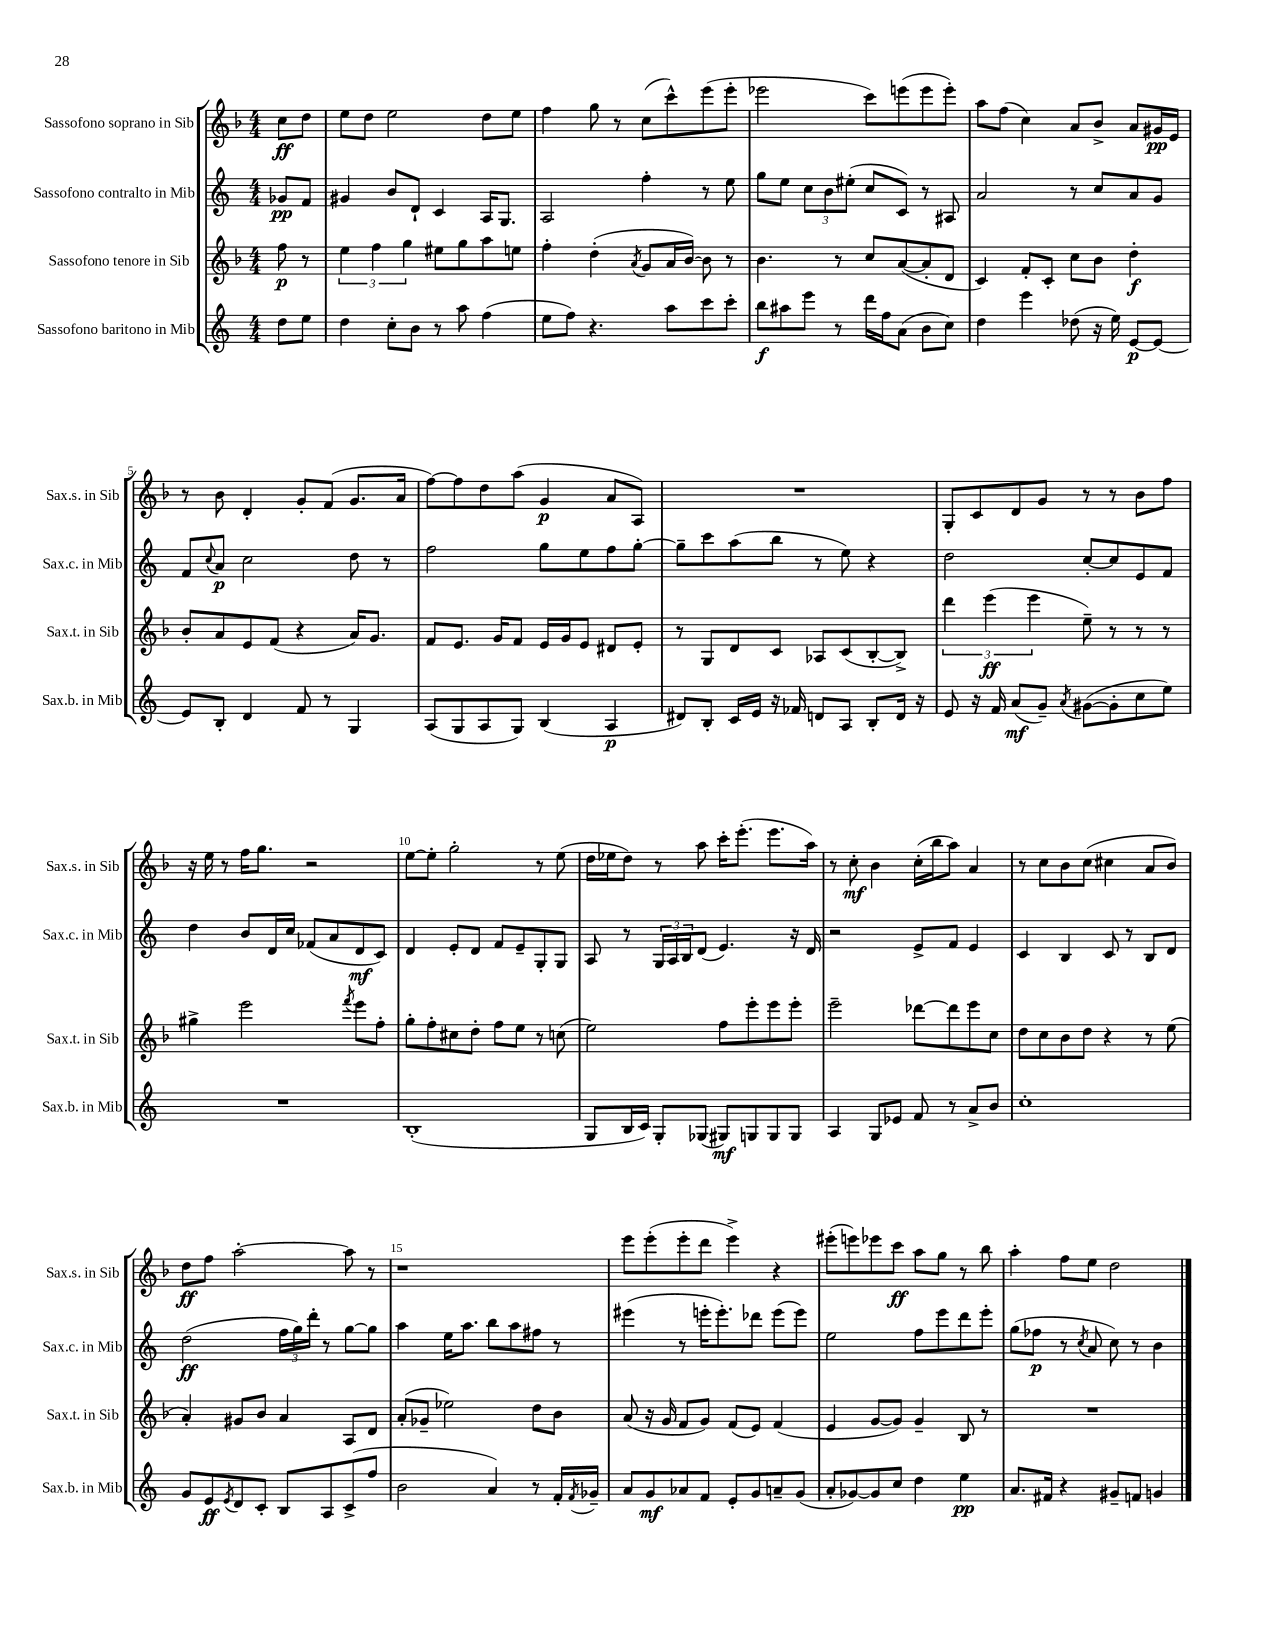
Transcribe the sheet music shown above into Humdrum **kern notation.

**kern	**dynam	**kern	**dynam	**kern	**dynam	**kern	**dynam
*part4	*part4	*part3	*part3	*part2	*part2	*part1	*part1
*staff4	*staff4	*staff3	*staff3	*staff2	*staff2	*staff1	*staff1
*I"Sassofono baritono in Mib	*	*I"Sassofono tenore in Sib	*	*I"Sassofono contralto in Mib	*	*I"Sassofono soprano in Sib	*
*I'Sax.b. in Mib	*	*I'Sax.t. in Sib	*	*I'Sax.c. in Mib	*	*I'Sax.s. in Sib	*
*clefG2	*	*clefG2	*	*clefG2	*	*clefG2	*
*k[]	*	*k[b-]	*	*k[]	*	*k[b-]	*
*M4/4	*	*M4/4	*	*M4/4	*	*M4/4	*
=	=	=	=	=	=	=	=
8dd\L	.	8ff\	p	8g-X/L	pp	8cc\L	ff
8ee\J	.	8r	.	8f/J	.	8dd\J	.
=1	=1	=1	=1	=1	=1	=1	=1
4dd\	.	6ee\	.	4g#X/	.	8ee\L	.
.	.	.	.	.	.	8dd\J	.
.	.	6ff\	.	.	.	.	.
8cc'\L	.	.	.	8b/L	.	2ee\	.
.	.	6gg\	.	.	.	.	.
8b\J	.	.	.	8d`/J	.	.	.
8r	.	8ee#X\L	.	4c/	.	.	.
8aa\	.	8gg\	.	.	.	.	.
(4ff\	.	8aa\	.	16A/KL	.	8dd\L	.
.	.	.	.	8.G/J	.	.	.
.	.	8een\J	.	.	.	8ee\J	.
=2	=2	=2	=2	=2	=2	=2	=2
8ee\L	.	4ff'\	.	2A/	.	4ff\	.
8ff\J)	.	.	.	.	.	.	.
4.r	.	(4dd'\	.	.	.	8gg\	.
.	.	.	.	.	.	8r	.
.	.	8qa/	.	.	.	.	.
.	.	8g/L	.	4ff'\	.	(8cc\L	.
8aa\L	.	16a/L	.	.	.	8ccc^^\)	.
.	.	[16b-/JJ)	.	.	.	.	.
8ccc\	.	8b-\]	.	8r	.	(8eee\	.
8ccc'\J	.	8r	.	8ee\	.	8eee'\J	.
=3	=3	=3	=3	=3	=3	=3	=3
8bb\L	f	4.b-\	.	8gg\L	.	2eee-X\	.
8aa#X\	.	.	.	8ee\J	.	.	.
8eee\J	.	.	.	12cc\L	.	.	.
.	.	.	.	12b\	.	.	.
8r	.	8r	.	.	.	.	.
.	.	.	.	(12ee#X'\J	.	.	.
16ddd\LL	.	8cc/L	.	8cc/L	.	8ccc\L)	.
16ff\J	.	.	.	.	.	.	.
(8a\J	.	([8a/	.	8c/J)	.	(8eeen\	.
8b\L	.	8a'/]	.	8r	.	8eee\	.
8cc\J)	.	8d/J	.	8A#X/	.	8eee'\J)	.
=4	=4	=4	=4	=4	=4	=4	=4
4dd\	.	4c/)	.	2a/	.	8aa\L	.
.	.	.	.	.	.	(8ff\J	.
4eee\	.	8f'/L	.	.	.	4cc\)	.
.	.	8c'/J	.	.	.	.	.
(8dd-X\	.	8cc\L	.	8r	.	8a/L	.
16r	.	8b-\J	.	8cc/L	.	8b-^/J	.
16ee\)	.	.	.	.	.	.	.
[8e/L	p	4dd'\	f	8a/	.	8a/L	.
8e/J_	.	.	.	8g/J	.	16g#X/L	pp
.	.	.	.	.	.	16e/JJ	.
!!LO:LB:g=z
=5	=5	=5	=5	=5	=5	=5	=5
8e/L]	.	8b-'/L	.	8f/L	.	8r	.
.	.	.	.	8qqcc/	.	.	.
8B'/J	.	8a/	.	8a/J	p	8b-\	.
4d/	.	8e/	.	2cc\	.	4d'/	.
.	.	(8f/J	.	.	.	.	.
8f/	.	4r	.	.	.	8g'/L	.
8r	.	.	.	.	.	(8f/J	.
4G/	.	16a/KL)	.	8dd\	.	8.g/L	.
.	.	8.g/J	.	.	.	.	.
.	.	.	.	8r	.	.	.
.	.	.	.	.	.	16a/Jk	.
=6	=6	=6	=6	=6	=6	=6	=6
(8A/L	.	8f/L	.	2ff\	.	[8ff\L)	.
8G/	.	8.e/J	.	.	.	8ff\]	.
8A/	.	.	.	.	.	8dd\	.
.	.	16g/KL	.	.	.	.	.
8G/J)	.	8f/J	.	.	.	(8aa\J	.
(4B/	.	16e/LL	.	8gg\L	.	4g/	p
.	.	16g/J	.	.	.	.	.
.	.	8e/J	.	8ee\	.	.	.
4A/	p	8d#X/L	.	8ff\	.	8a/L	.
.	.	8e'/J	.	[8gg'\J	.	8A/J)	.
=7	=7	=7	=7	=7	=7	=7	=7
8d#X/L)	.	8r	.	8gg~\L]	.	1r	.
8B'/J	.	8G/L	.	8ccc\	.	.	.
16c/LL	.	8d/	.	(8aa\	.	.	.
16e/JJ	.	.	.	.	.	.	.
16r	.	8c/J	.	8bb\J	.	.	.
16f-X/	.	.	.	.	.	.	.
8dn/L	.	8A-X/L	.	8r	.	.	.
8A/J	.	(8c/	.	8ee\)	.	.	.
8B'/L	.	[8B-'/	.	4r	.	.	.
16d/Jk	.	8B-^/J])	.	.	.	.	.
16r	.	.	.	.	.	.	.
=8	=8	=8	=8	=8	=8	=8	=8
8e/	.	6ddd\	.	2dd\	.	8G'/L	.
16r	.	.	.	.	.	8c/	.
.	.	(6eee\	ff	.	.	.	.
16f/	.	.	.	.	.	.	.
(8a/L	mf	.	.	.	.	8d/	.
.	.	6eee\	.	.	.	.	.
8g~/J)	.	.	.	.	.	8g/J	.
8qa/	.	.	.	.	.	.	.
([8g#X\L	.	8ee~\)	.	[8cc'/L	.	8r	.
8g#'\]	.	8r	.	8cc/]	.	8r	.
8cc\	.	8r	.	8e/	.	8b-\L	.
8ee\J)	.	8r	.	8f/J	.	8ff\J	.
!!LO:LB:g=z
=9	=9	=9	=9	=9	=9	=9	=9
1r	.	4gg#X^\	.	4dd\	.	16r	.
.	.	.	.	.	.	16ee\	.
.	.	.	.	.	.	8r	.
.	.	2eee\	.	8b/L	.	16ff\KL	.
.	.	.	.	.	.	8.gg\J	.
.	.	.	.	16d/L	.	.	.
.	.	.	.	16cc/JJ	.	.	.
.	.	.	.	(8f-X/L	.	2r	.
.	.	.	.	8a/	.	.	.
.	.	8qfff/	.	.	.	.	.
.	.	8eee\L	.	8d/	mf	.	.
.	.	8ff'\J	.	8c/J)	.	.	.
=10	=10	=10	=10	=10	=10	=10	=10
(1B'	.	8gg'\L	.	4d/	.	[8ee\L	.
.	.	8ff'\	.	.	.	8ee'\J]	.
.	.	8cc#X\	.	8e'/L	.	2gg'\	.
.	.	8dd'\J	.	8d/J	.	.	.
.	.	8ff\L	.	8f/L	.	.	.
.	.	8ee\J	.	8e~/	.	.	.
.	.	8r	.	8G'/	.	8r	.
.	.	(8ccn\	.	8G/J	.	(8ee\	.
=11	=11	=11	=11	=11	=11	=11	=11
8G/L	.	2ee\)	.	8A/	.	16dd\LL	.
.	.	.	.	.	.	16ee-X\J	.
16B/L	.	.	.	8r	.	8dd\J)	.
16c/JJ)	.	.	.	.	.	.	.
8G'/L	.	.	.	24G/LL	.	8r	.
.	.	.	.	24A/	.	.	.
.	.	.	.	24B/J	.	.	.
(8G-X/J	.	.	.	(8d/J	.	8aa\	.
8G#X/L)	mf	8ff\L	.	4.e/)	.	16ccc'\KL	.
.	.	.	.	.	.	(8.eee'\J	.
8Gn/	.	8eee'\	.	.	.	.	.
8G/	.	8eee\	.	.	.	8.eee\L	.
8G/J	.	8eee'\J	.	16r	.	.	.
.	.	.	.	16d/	.	16aa\Jk)	.
=12	=12	=12	=12	=12	=12	=12	=12
4A/	.	2eee~\	.	2r	.	8r	.
.	.	.	.	.	.	8cc'\	mf
8G/L	.	.	.	.	.	4b-\	.
8e-X/J	.	.	.	.	.	.	.
8f/	.	[8ddd-X\L	.	8e^/L	.	(16cc'\LL	.
.	.	.	.	.	.	16bb-\J	.
8r	.	8ddd-\]	.	8f/J	.	8aa\J)	.
8a^/L	.	8eee\	.	4e/	.	4a/	.
8b/J	.	8cc\J	.	.	.	.	.
=13	=13	=13	=13	=13	=13	=13	=13
1cc'	.	8dd\L	.	4c/	.	8r	.
.	.	8cc\	.	.	.	8cc\L	.
.	.	8b-\	.	4B/	.	8b-\	.
.	.	8dd\J	.	.	.	(8cc\J	.
.	.	4r	.	8c/	.	4cc#X\	.
.	.	.	.	8r	.	.	.
.	.	8r	.	8B/L	.	8a/L	.
.	.	(8ee\	.	8d/J	.	8b-/J)	.
!!LO:LB:g=z
=14	=14	=14	=14	=14	=14	=14	=14
8g/L	.	4a'/)	.	(2dd\	ff	8dd\L	ff
8e/	ff	.	.	.	.	8ff\J	.
8qe/	.	.	.	.	.	.	.
8d/	.	8g#X/L	.	.	.	[2aa'\	.
8c'/J	.	8b-/J	.	.	.	.	.
8B/L	.	4a/	.	24ff\LL	.	.	.
.	.	.	.	24gg\)	.	.	.
.	.	.	.	24ddd'\JJ	.	.	.
8A/	.	.	.	8r	.	.	.
(8c^/	.	8A/L	.	[8gg\L	.	8aa\]	.
8ff/J	.	8d/J	.	8gg\J]	.	8r	.
=15	=15	=15	=15	=15	=15	=15	=15
2b\	.	(8a'/L	.	4aa\	.	1r	.
.	.	8g-X~/J	.	.	.	.	.
.	.	2ee-X\)	.	16ee\KL	.	.	.
.	.	.	.	8.aa\J	.	.	.
4a/)	.	.	.	8bb\L	.	.	.
.	.	.	.	8aa\	.	.	.
8r	.	8dd\L	.	8ff#X\J	.	.	.
16f'/LL	.	8b-\J	.	8r	.	.	.
8qf/	.	.	.	.	.	.	.
16g-X~/JJ	.	.	.	.	.	.	.
=16	=16	=16	=16	=16	=16	=16	=16
8a/L	.	(8a/	.	(4eee#X\	.	8eee\L	.
8g/	mf	16r	.	.	.	(8eee'\	.
.	.	16g/	.	.	.	.	.
8a-X/	.	8f/L	.	8r	.	8eee'\	.
8f/J	.	8g/J)	.	16eeen'\KL	.	8ddd\J	.
.	.	.	.	8.eee'\)	.	.	.
8e'/L	.	(8f/L	.	.	.	4eee^\)	.
8g/	.	8e/J)	.	8ddd-X\J	.	.	.
8an~/	.	(4f/	.	(8eee\L	.	4r	.
(8g/J	.	.	.	8eee\J)	.	.	.
=17	=17	=17	=17	=17	=17	=17	=17
8a'/L	.	4e/	.	2ee\	.	(8eee#X'\L	.
[8g-X/)	.	.	.	.	.	8eeen\)	.
8g-/]	.	[8g/L	.	.	.	8eee-X\	.
8cc/J	.	8g/J])	.	.	.	8ccc\J	ff
4dd\	.	4g~/	.	8ff\L	.	8aa\L	.
.	.	.	.	8eee\	.	8gg\J	.
4ee\	pp	8B-/	.	8ddd\	.	8r	.
.	.	8r	.	8eee'\J	.	8bb-\	.
=18	=18	=18	=18	=18	=18	=18	=18
8.a/L	.	1r	.	(8gg\L	.	4aa'\	.
.	.	.	.	8ff-X\J	p	.	.
16f#X/Jk	.	.	.	.	.	.	.
4r	.	.	.	8r	.	8ff\L	.
.	.	.	.	8qcc/	.	.	.
.	.	.	.	8a/	.	8ee\J	.
8g#X~/L	.	.	.	8cc\)	.	2dd\	.
8fn/J	.	.	.	8r	.	.	.
4gn/	.	.	.	4b\	.	.	.
==	==	==	==	==	==	==	==
*-	*-	*-	*-	*-	*-	*-	*-
